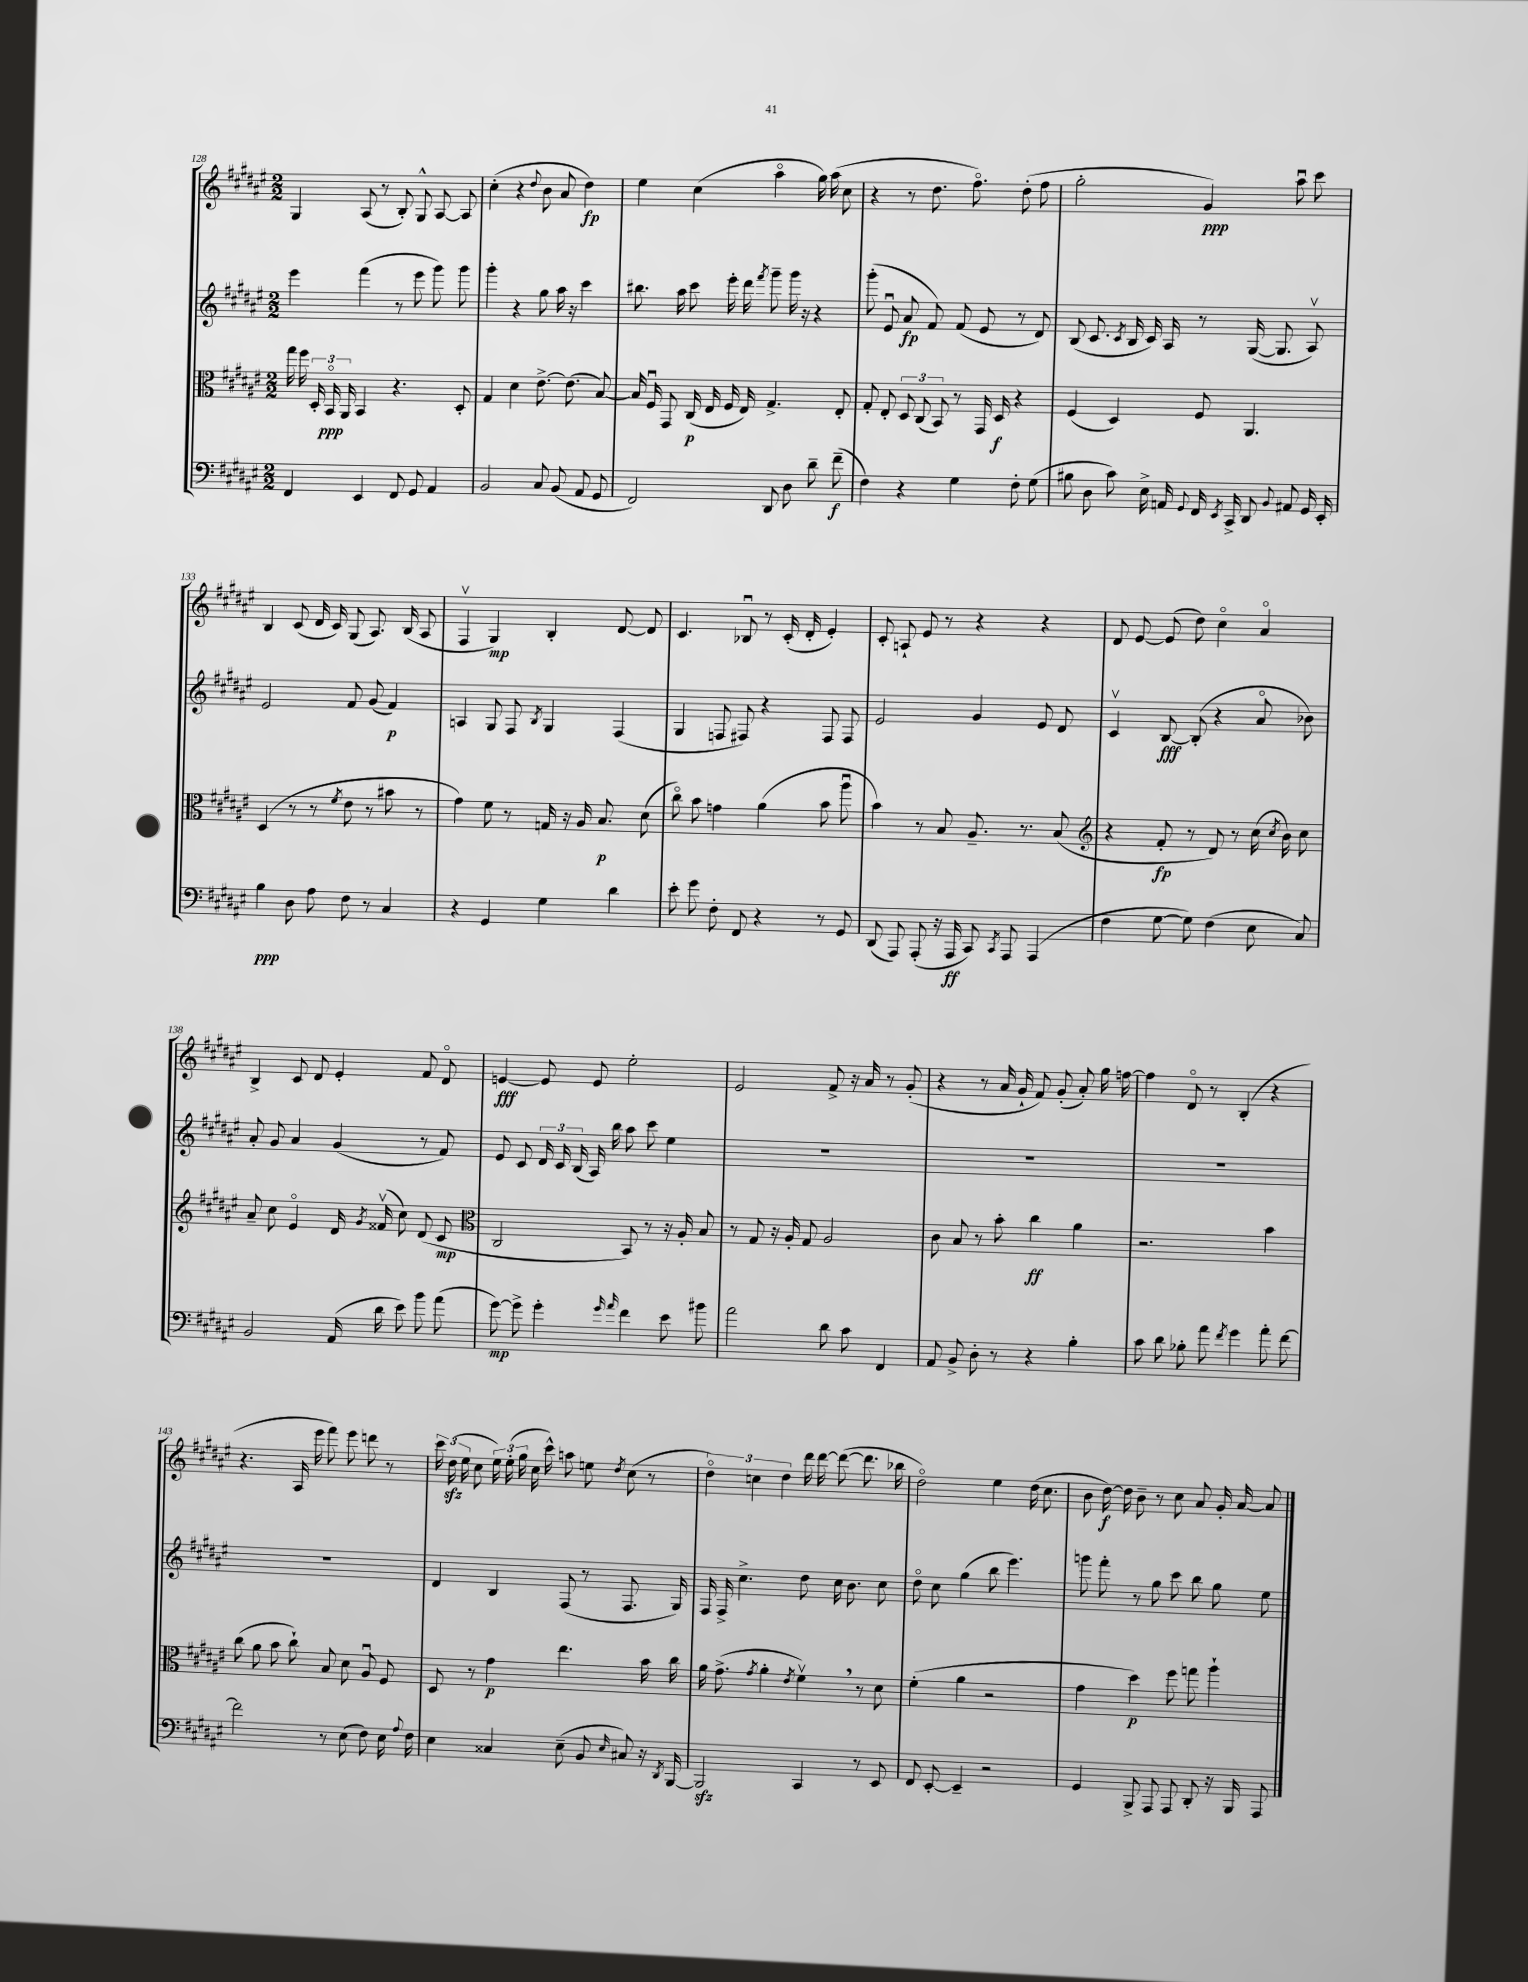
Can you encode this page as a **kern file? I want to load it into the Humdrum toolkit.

**kern	**kern	**kern	**kern
*staff4	*staff3	*staff2	*staff1
*clefF4	*clefC3	*clefG2	*clefG2
*k[f#c#g#d#a#e#]	*k[f#c#g#d#a#e#]	*k[f#c#g#d#a#e#]	*k[f#c#g#d#a#e#]
*M2/2	*M2/2	*M2/2	*M2/2
4FF#	16gg#	4eee#	4G#
.	16ff#	.	.
.	24D#'	.	.
.	24BBo	.	.
.	24AA#	.	.
4EE#	4BB	(4fff#	(8A#
.	.	.	8r
8FF#	4.r	8r	8B')
8GG#	.	8eee#	8G#^^
4AA#	.	8ggg#)	[8A#
.	8D#'	8ggg#	8A#]
=	=	=	=
2BB	4G#	4ggg#'	(4cc#'
.	4d#	4r	4r
.	.	.	8qqdd#
8C#	[8.e#^	8gg#	8b
(8BB	.	16aa#	8a#
.	(8.e#]	16r	.
8AA#	.	4ccc#	4dd#)
8GG#	[8B)	.	.
=	=	=	=
2FF#)	16B]	8.bb#	4ee#
.	16F#u	.	.
.	8GG#	.	.
.	.	16aa#	.
.	(16C#	8ccc#	(4cc#
.	16E#	.	.
.	16F#	16eee#'	.
.	16E#)	16ddd#	.
.	.	8qfff#	.
8DD#	4.G#^	8ggg#~	4aa#o
8D#	.	16ggg#	.
.	.	16r	.
8d#~	.	4r	16gg#)
.	.	.	(16aa#
(8f#~	8E#'	.	8cc#
=	=	=	=
4F#)	8G#'	(8ggg#'	4r
.	8E#'	8e#u	.
4r	12D#	8a#	8r
.	(12C#	.	.
.	.	8f#)	8.dd#
.	12BB)	.	.
4G#	8r	(8f#	.
.	.	.	8.ff#o)
.	16GG#	8e#	.
.	16D#	.	.
8F#'	4r	8r	(8dd#'
(8G#	.	8d#)	8ff#
=	=	=	=
8B#	(4F#	(8B	2gg#'
8D#	.	8.c#	.
8c#)	4D#)	.	.
.	.	8qc#	.
.	.	16B	.
16E#^	.	16c#)	.
16AA	.	16A#	.
8qqGG#	.	.	.
16FF#	8F#	8r	4g#)
8qEE#	.	.	.
16CC#^	.	.	.
8DD#	4.AA#	([16G#	.
.	.	8.G#]	.
8qqBB	.	.	.
8AA#	.	.	8aa#u
16GG#	.	8A#v)	8ccc#
16EE#'	.	.	.
=	=	=	=
4B	(4D#	2e#	4B
8D#	8r	.	(8c#
8A#	8r	.	16d#
.	.	.	16c#)
.	8qf#	.	.
8F#	8e#	8f#	(8G#
8r	8r	(8g#	8.A#)
4C#	8b#	4f#)	.
.	.	.	(16B
.	8r	.	8A#
=	=	=	=
4r	4g#)	4A	4F#v
4GG#	8f#	8G#	4G#)
.	8r	8F#	.
.	.	8qB	.
4G#	16G	4G#	4B'
.	16r	.	.
.	16A#	.	.
.	8.B	.	.
4d#	.	(4F#	[8d#
.	(8d#	.	8d#]
=	=	=	=
8e#'	8cc#o)	4G#	4.c#
8g#	8b	.	.
8F#'	4g	8F	.
8FF#	.	8F#)	8B-u
4r	(4a#	4r	8r
.	.	.	(16c#'
.	.	.	16d#'
8r	8b	8F#	4e#')
8GG#	8aa#u	8F#	.
=	=	=	=
(8DD#	4b)	2e#	8c#'
8AAA#)	.	.	8A`
(8AAA#'	8r	.	8e#
16r	8B	.	8r
16AAA#	.	.	.
8CC#)	8.A#~	4g#	4r
8qCC#	.	.	.
8AAA#	.	.	.
.	8.r	.	.
(4AAA#	.	8e#	4r
.	(8B	8d#	.
=	=	=	=
*	*clefG2	*	*
4F#	4r	4c#v	8d#
.	.	.	[8e#
[8G#	8f#'	[8B	(8e#]
8G#])	8r	(8B']	8dd#)
(4F#	8d#)	4r	4cc#o
.	8r	.	.
8E#	(16cc#	8a#o	4a#o
.	8qcc#	.	.
.	16b)	.	.
8C#)	8cc#	8b-)	.
=	=	=	=
2BB	8a#~	8a#'	4B^
.	8cc#	8g#	.
.	4e#o	4a#	8c#
.	.	.	8d#
(16AA#	16d#	(4g#	4e#'
.	8qg#	.	.
16d#	(16f##v	.	.
8e#)	8cc#)	.	.
8b	(8d#	8r	8f#
(8a#	8c#	8f#)	8d#o
=	=	=	=
*	*clefC3	*	*
[8g#)	2C#	8e#	[4e
8g#^]	.	8c#	.
4g#'	.	24d#	8e]
.	.	24c#	.
.	.	(24B	.
.	.	16A#)	8e
.	.	16bb	.
16qqg#	.	.	.
16qqa#	.	.	.
4f#	8BB)	8aa#	2ee#'
.	8r	8ccc#	.
8e#	16r	4ee#	.
.	16A#'	.	.
8b#	8B	.	.
=	=	=	=
2a#	8r	1r	2e#
.	8G#	.	.
.	16r	.	.
.	16A#'	.	.
.	8G#	.	.
8d#	2A#	.	8f#^
8c#	.	.	16r
.	.	.	16a#
4FF#	.	.	8r
.	.	.	(8g#'
=	=	=	=
8AA#	8c#	1r	4r
8BB^	8B	.	.
8D#'	8r	.	8r
8r	8b'	.	16a#
.	.	.	16g#`
4r	4cc#	.	8f#)
.	.	.	(8g#'
4B'	4a#	.	8a#')
.	.	.	16gg#
.	.	.	[16ff
=	=	=	=
8c#	2.r	1r	4ff]
8d#	.	.	.
8B-'	.	.	8d#o
8a#	.	.	8r
8qf#	.	.	.
4g#	.	.	(4B'
8a#'	4b	.	4r
[8f#	.	.	.
=	=	=	=
2f#]	(8cc#	1r	4.r
.	8a#	.	.
.	8b	.	.
.	8cc#`)	.	16A#
.	.	.	16eee#
8r	8B	.	8fff#)
(8E#	8d#	.	8eee#
8F#)	8A#u	.	8ddd
16E#	8F#	.	8r
8qqA#	.	.	.
16F#	.	.	.
=	=	=	=
4E#	8D#	4d#	24ccc#
.	.	.	(24dd#
.	.	.	24ee#
.	8r	.	8cc#
4C##	4g#	4B	24ee#)
.	.	.	(24ee#'
.	.	.	24gg#
.	.	.	16cc#
.	.	.	16ccc#^^)
(8E#~	4.ee#	(8F#	8aa
8BB	.	8r	8ee
16qqE#	.	.	8qdd#
8C#)	.	8.F#	(8cc#
16r	16b	.	8r
8qDD#	.	.	.
[16BBB	16cc#	16G#)	.
=	=	=	=
2BBB]	16a#	16F#	6dd#o)
.	(8.g#^	16F#^	.
.	.	4.cc#^	.
.	.	.	6cc
.	8qg#	.	.
.	4a#'	.	.
.	.	.	6dd#
.	8qe#	.	.
4CC#	4f#v)	8dd#	16ddd#
.	.	.	[16ddd#
.	.	16cc#	(8ddd#_
.	.	8.b	.
8r	8r	.	8.ddd#]
8EE#	8d#	8cc#	.
.	.	.	16bb-
=	=	=	=
8FF#	(4f#'	8dd#o	2dd#o)
[8EE#'	.	8cc#	.
4EE#~]	4a#	(4gg#	.
2r	2r	8bb	4ee#
.	.	4.eee#)	.
.	.	.	(16dd#
.	.	.	8.cc#
=	=	=	=
4GG#	4g#	8ggg	8b
.	.	8fff#'	[16dd#)
.	.	.	16dd#]
8BBB^	4dd#)	8r	8b~
8AAA#	.	8gg#	8r
8AAA#	8ff#	8ccc#	8cc#
8DD#'	8gg	8bb	8a#
16r	4aa#`	8gg#	16g#'
16BBB	.	.	[16a#
8AAA#	.	8ee#	8a#]
==	==	==	==
*-	*-	*-	*-
